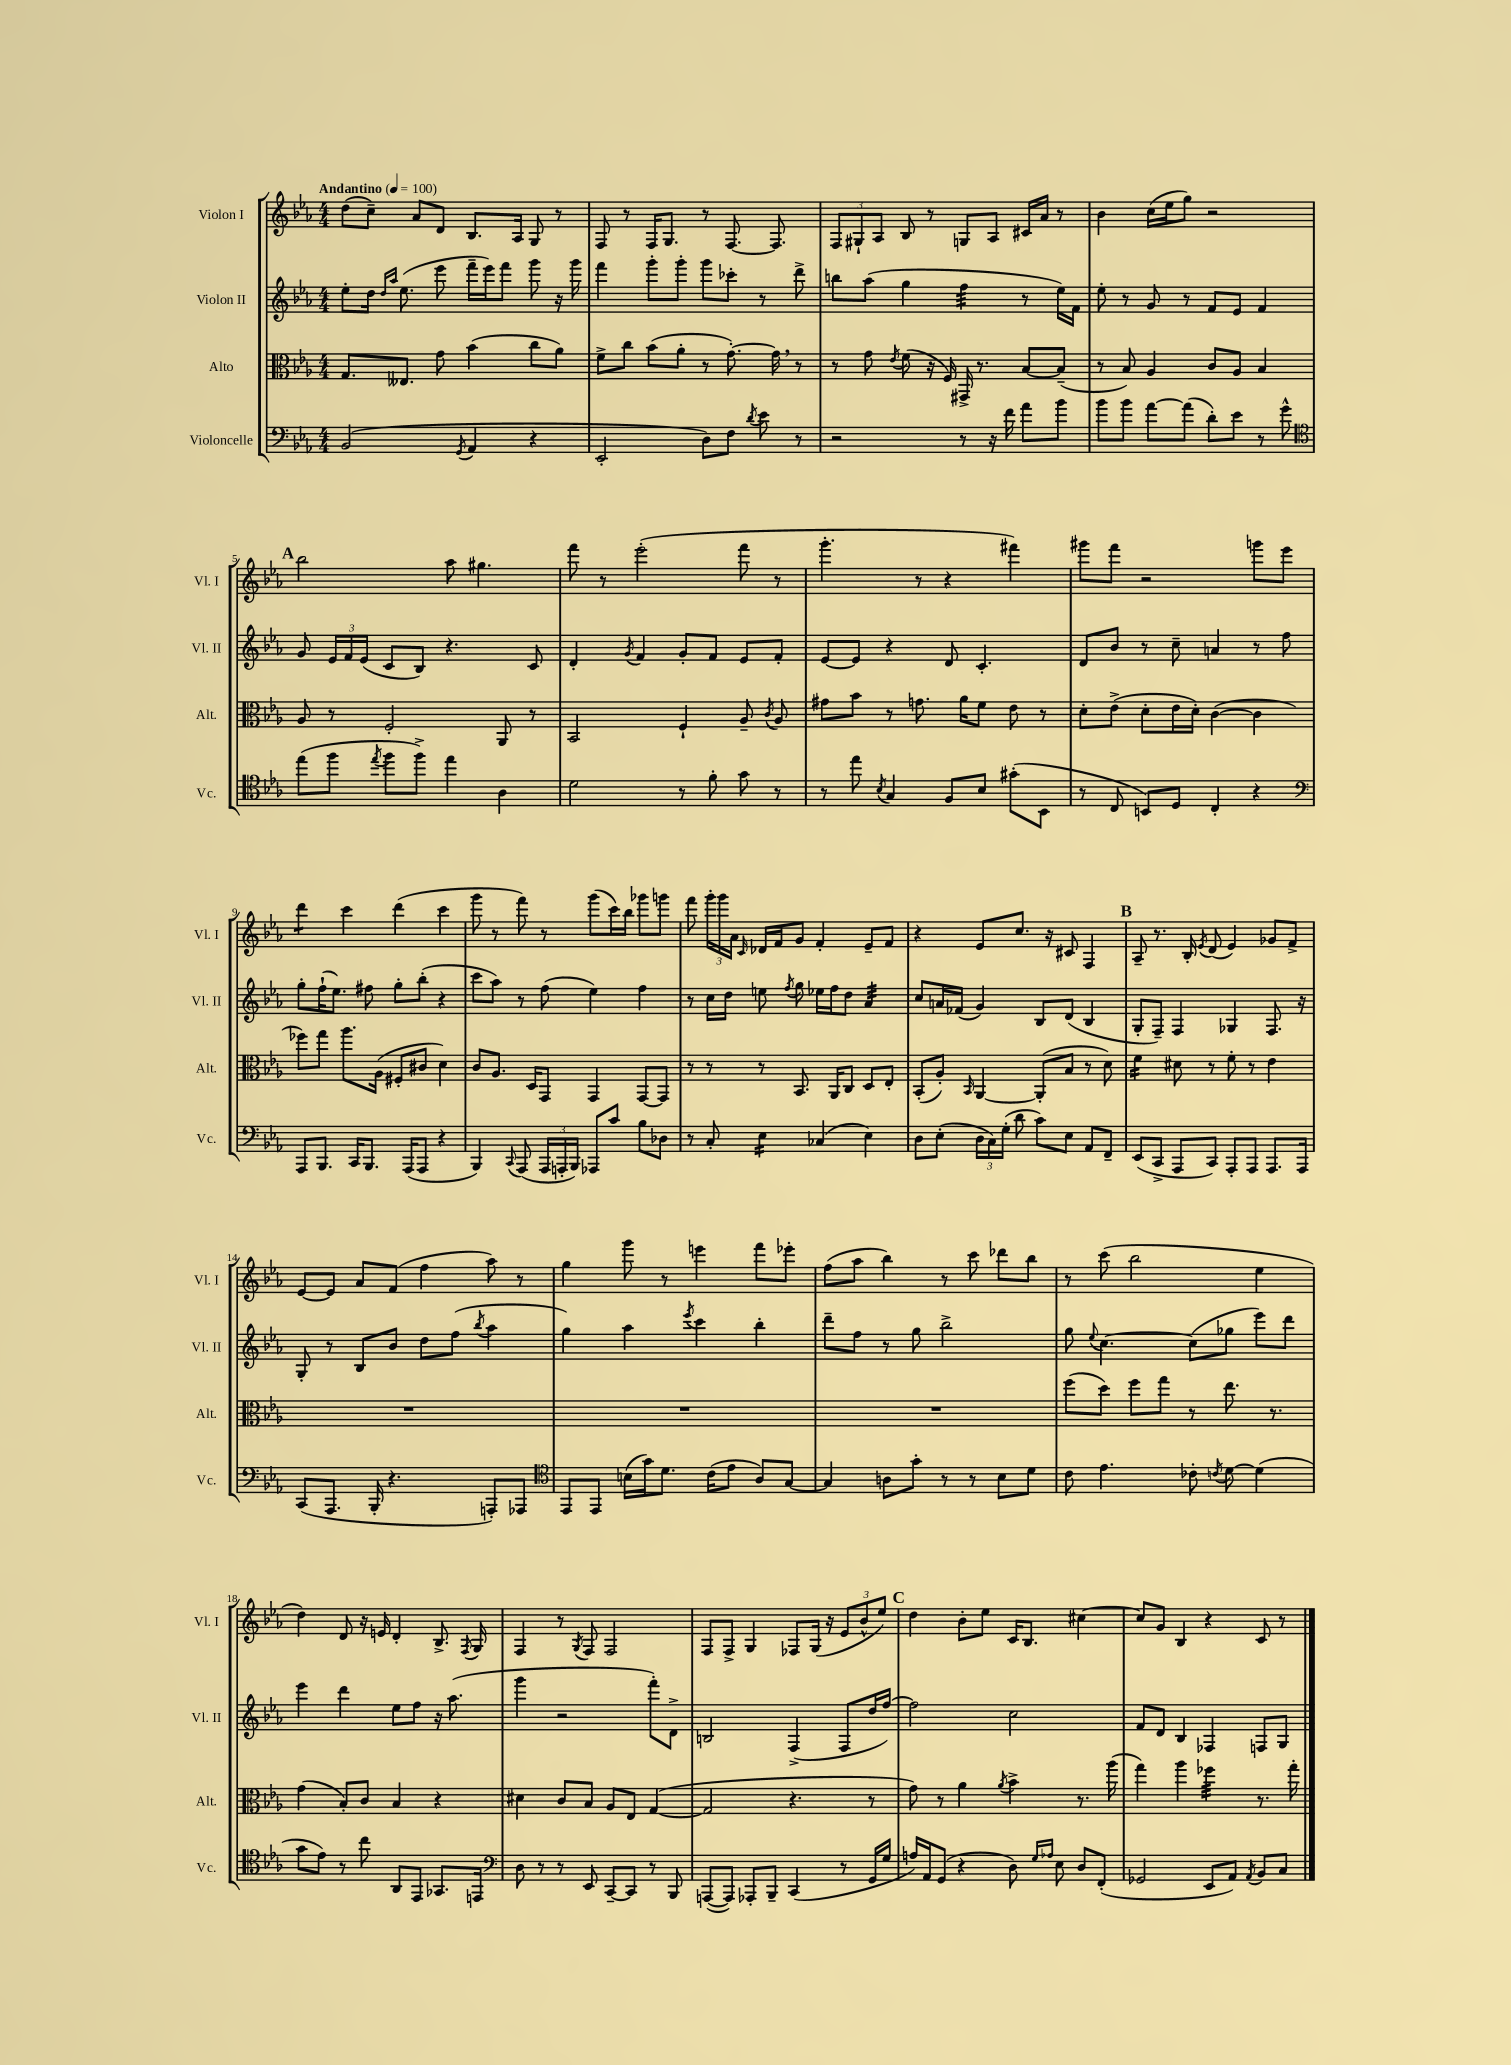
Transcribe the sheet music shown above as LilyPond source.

<<
\new StaffGroup <<
\new Staff = "s0" \with { instrumentName = "Violon I" shortInstrumentName = "Vl. I" } {
    \clef treble \key ees \major \numericTimeSignature \time 4/4 \tempo "Andantino" 4 = 100
    \autoBeamOff d''8[( c''8]--) aes'8[ d'8] bes8.[ aes16] g8 r8 |
    f8 r8 f16[ g8.] r8 f8.~ f8. |
    \tuplet 3/2 { f8[ gis8-! aes8] } bes8 r8 g8[ aes8] cis'16[ aes'16] r8 |
    bes'4 c''16[( ees''16 g''8]) r2 |
    \mark \markup { \bold "A" } bes''2 aes''8 gis''4. |
    f'''8 r8 ees'''2-.( f'''8 r8 |
    g'''4.-. r8 r4 fis'''4) |
    gis'''8[ f'''8] r2 g'''8[ ees'''8] |
    d'''4:8 c'''4 d'''4( c'''4 |
    g'''8 r8 f'''8) r8 g'''8[( c'''16) bes''16] ges'''8[ g'''8] |
    f'''8 \tuplet 3/2 { g'''16[-. g'''16 aes'16] } \grace { c'16 } des'16[ f'16 g'8] f'4-. ees'8[-- f'8] |
    r4 ees'8[ c''8.] r16 cis'8 f4 |
    \mark \markup { \bold "B" } aes8-- r8. bes16-. \acciaccatura { ees'8 } d'8( ees'4) ges'8[ f'8]-> |
    ees'8[~ ees'8] aes'8[ f'8]( f''4 aes''8) r8 |
    g''4 g'''8 r8 e'''4 f'''8[ ees'''8]-. |
    f''8[( aes''8] bes''4) r8 c'''8 des'''8[ bes''8] |
    r8 c'''8( bes''2 ees''4 |
    d''4) d'8 r16 e'16 d'4-. bes8.-> \acciaccatura { f8 } g16 |
    f4 r8 \acciaccatura { g8 } f8 f2 |
    f8[ f8]-> g4 fes8[ g16]( r16 \tuplet 3/2 { ees'8[ bes'8-^ ees''8]) } |
    \mark \markup { \bold "C" } d''4 bes'8[-. ees''8] c'16[ bes8.] cis''4~ |
    cis''8[ g'8] bes4 r4 c'8 r8 \bar "|." |
}
\new Staff = "s1" \with { instrumentName = "Violon II" shortInstrumentName = "Vl. II" } {
    \clef treble \key ees \major \numericTimeSignature \time 4/4
    \autoBeamOff ees''8[-. d''16] \grace { d''16[ aes''16] } ees''8.( ees'''8 f'''16[-- ees'''16) f'''8] g'''8 r16 g'''16 |
    f'''4 g'''8[-. g'''8]-. g'''8[ ces'''8]-. r8 d'''8-> |
    b''8[ aes''8]( g''4 f''4:32 r8 ees''16[) f'16] |
    ees''8-. r8 g'8 r8 f'8[ ees'8] f'4 |
    \mark \markup { \bold "A" } g'8 \tuplet 3/2 { ees'16[ f'16 ees'16]( } c'8[ bes8]) r4. c'8 |
    d'4-. \acciaccatura { g'8 } f'4 g'8[-. f'8] ees'8[ f'8]-. |
    ees'8[~ ees'8] r4 d'8 c'4.-. |
    d'8[ bes'8] r8 c''8-- a'4 r8 f''8 |
    g''8[-. f''16-!( ees''8.]) fis''8 g''8[-. bes''8]-.( r4 |
    c'''8[ aes''8]) r8 f''8( ees''4) f''4 |
    r8 c''16[ d''16] e''8 \acciaccatura { f''8 } g''8 ees''16[ f''16 d''8] aes'4:32 |
    c''8[ a'16 fes'16]( g'4) bes8[ d'8]( bes4 |
    \mark \markup { \bold "B" } g8[-. f8]--) f4 ges4 f8. r16 |
    g8-. r8 bes8[ bes'8] d''8[ f''8]( \acciaccatura { bes''8 } aes''4 |
    g''4) aes''4 \acciaccatura { ees'''8 } c'''4 bes''4-. |
    d'''8[-- f''8] r8 g''8 bes''2-> |
    g''8 \appoggiatura { ees''8 } c''4.~ c''8[( ges''8] ees'''8[) d'''8] |
    ees'''4 d'''4 ees''8[ f''8] r16 aes''8.( |
    g'''4 r2 f'''8[-.) d'8]-> |
    b2 f4->( f8[ d''16 f''16]~) |
    \mark \markup { \bold "C" } f''2 c''2 |
    f'8[ d'8] bes4 fes4 f8[ g8] \bar "|." |
}
\new Staff = "s2" \with { instrumentName = "Alto" shortInstrumentName = "Alt." } {
    \clef alto \key ees \major \numericTimeSignature \time 4/4
    \autoBeamOff g8.[ eeses8.] g'8 bes'4( c''8[ aes'8]) |
    f'8[-> c''8] bes'8[( aes'8]-. r8 g'8.~-.) g'16 \breathe r8 |
    r8 g'8 \acciaccatura { ees'8 } f'8( r16 f16) gis,16-> r8. bes8[~ bes8]--( |
    r8 bes8) aes4 c'8[ aes8] bes4 |
    \mark \markup { \bold "A" } aes8 r8 f2-. aes,8 r8 |
    bes,2 f4-! aes8-- \acciaccatura { c'8 } aes8 |
    gis'8[ bes'8] r8 g'8. aes'16[ f'8] ees'8 r8 |
    d'8[-. ees'8]->( d'8[-. ees'16 d'16]-.) c'4~( c'4 |
    fes''8[) g''8] aes''8.[ aes16]( fis8[-. cis'8] d'4) |
    c'8[ aes8.] d16[ g,8] g,4 g,8[~ g,8] |
    r8 r8 r8 bes,8. aes,16[ c8] d8[ ees8]-. |
    bes,8[-.( aes8]-.) \grace { bes,16 } aes,4~ aes,8[-.( bes8] r8 d'8) |
    \mark \markup { \bold "B" } f'4:16 dis'8 r8 f'8-. r8 ees'4 |
    R1 |
    R1 |
    R1 |
    f''8[( d''8]) f''8[ g''8] r8 ees''8. r8. |
    g'4( bes8[-.) c'8] bes4 r4 |
    dis'4 c'8[ bes8] aes8[ ees8] g4~( |
    g2 r4. r8 |
    \mark \markup { \bold "C" } g'8) r8 aes'4 \acciaccatura { aes'8 } bes'4-> r8. aes''16( |
    g''4) aes''4 fes''4:32 r8. g''16-. \bar "|." |
}
\new Staff = "s3" \with { instrumentName = "Violoncelle" shortInstrumentName = "Vc." } {
    \clef bass \key ees \major \numericTimeSignature \time 4/4
    \autoBeamOff bes,2( \acciaccatura { g,8 } aes,4 r4 |
    ees,2-. d8[) f8] \acciaccatura { d'8 } ees'8 r8 |
    r2 r8 r16 f'16 aes'8[ bes'8] |
    bes'8[ bes'8] aes'8[~ aes'8]( d'8[-.) ees'8] r8 g'8-^ |
    \mark \markup { \bold "A" } \clef tenor ees''8[( f''8] \acciaccatura { ees''8 } f''8[ f''8]->) ees''4 aes4 |
    d'2 r8 f'8-. g'8 r8 |
    r8 ees''8 \acciaccatura { bes8 } g4 f8[ bes8] gis'8[-.( bes,8] |
    r8 c8 b,8[) d8] c4-. r4 |
    \clef bass aes,,8[ bes,,8.] c,16[ bes,,8.] aes,,16[( aes,,8] r4 |
    bes,,4) \appoggiatura { c,8 } aes,,8( \tuplet 3/2 { aes,,16[ a,,16-. bes,,16]) } aes,,8[ c'8] bes8[ des8] |
    r8 c8-. ees4:16 ces4( ees4) |
    d8[ ees8]-.( \tuplet 3/2 { d16[ c16) g16]-.( } d'8 c'8[) ees8] aes,8[ f,8]-- |
    \mark \markup { \bold "B" } ees,8[( c,8]-> aes,,8[ c,8]) aes,,8[-. aes,,8] aes,,8.[ aes,,16] |
    c,8[( aes,,8.] bes,,16-. r4. a,,8[-.) aes,,8] |
    \clef tenor ees,8[ ees,8] b16[( g'16) d'8.] c'16[( ees'8] aes8[) g8]~ |
    g4 a8[ g'8]-. r8 r8 bes8[ d'8] |
    c'8 ees'4. ces'8-. \acciaccatura { c'8 } d'8~ d'4( |
    g'8[ ees'8]) r8 c''8 aes,8[ ees,8] ges,8.[ e,16] |
    \clef bass d8 r8 r8 ees,8 c,8[~-- c,8] r8 bes,,8 |
    a,,8[~( a,,8]) aes,,8[-. bes,,8]-- c,4( r8 g,16[ g16] |
    \mark \markup { \bold "C" } a16[) aes,16 g,8]( r4 d8) \grace { g16[ aes16] } ees8 d8[ f,8]-.( |
    ges,2 ees,8[ aes,8]) \acciaccatura { aes,8 } bes,8[ c8] \bar "|." |
}
>>
>>
